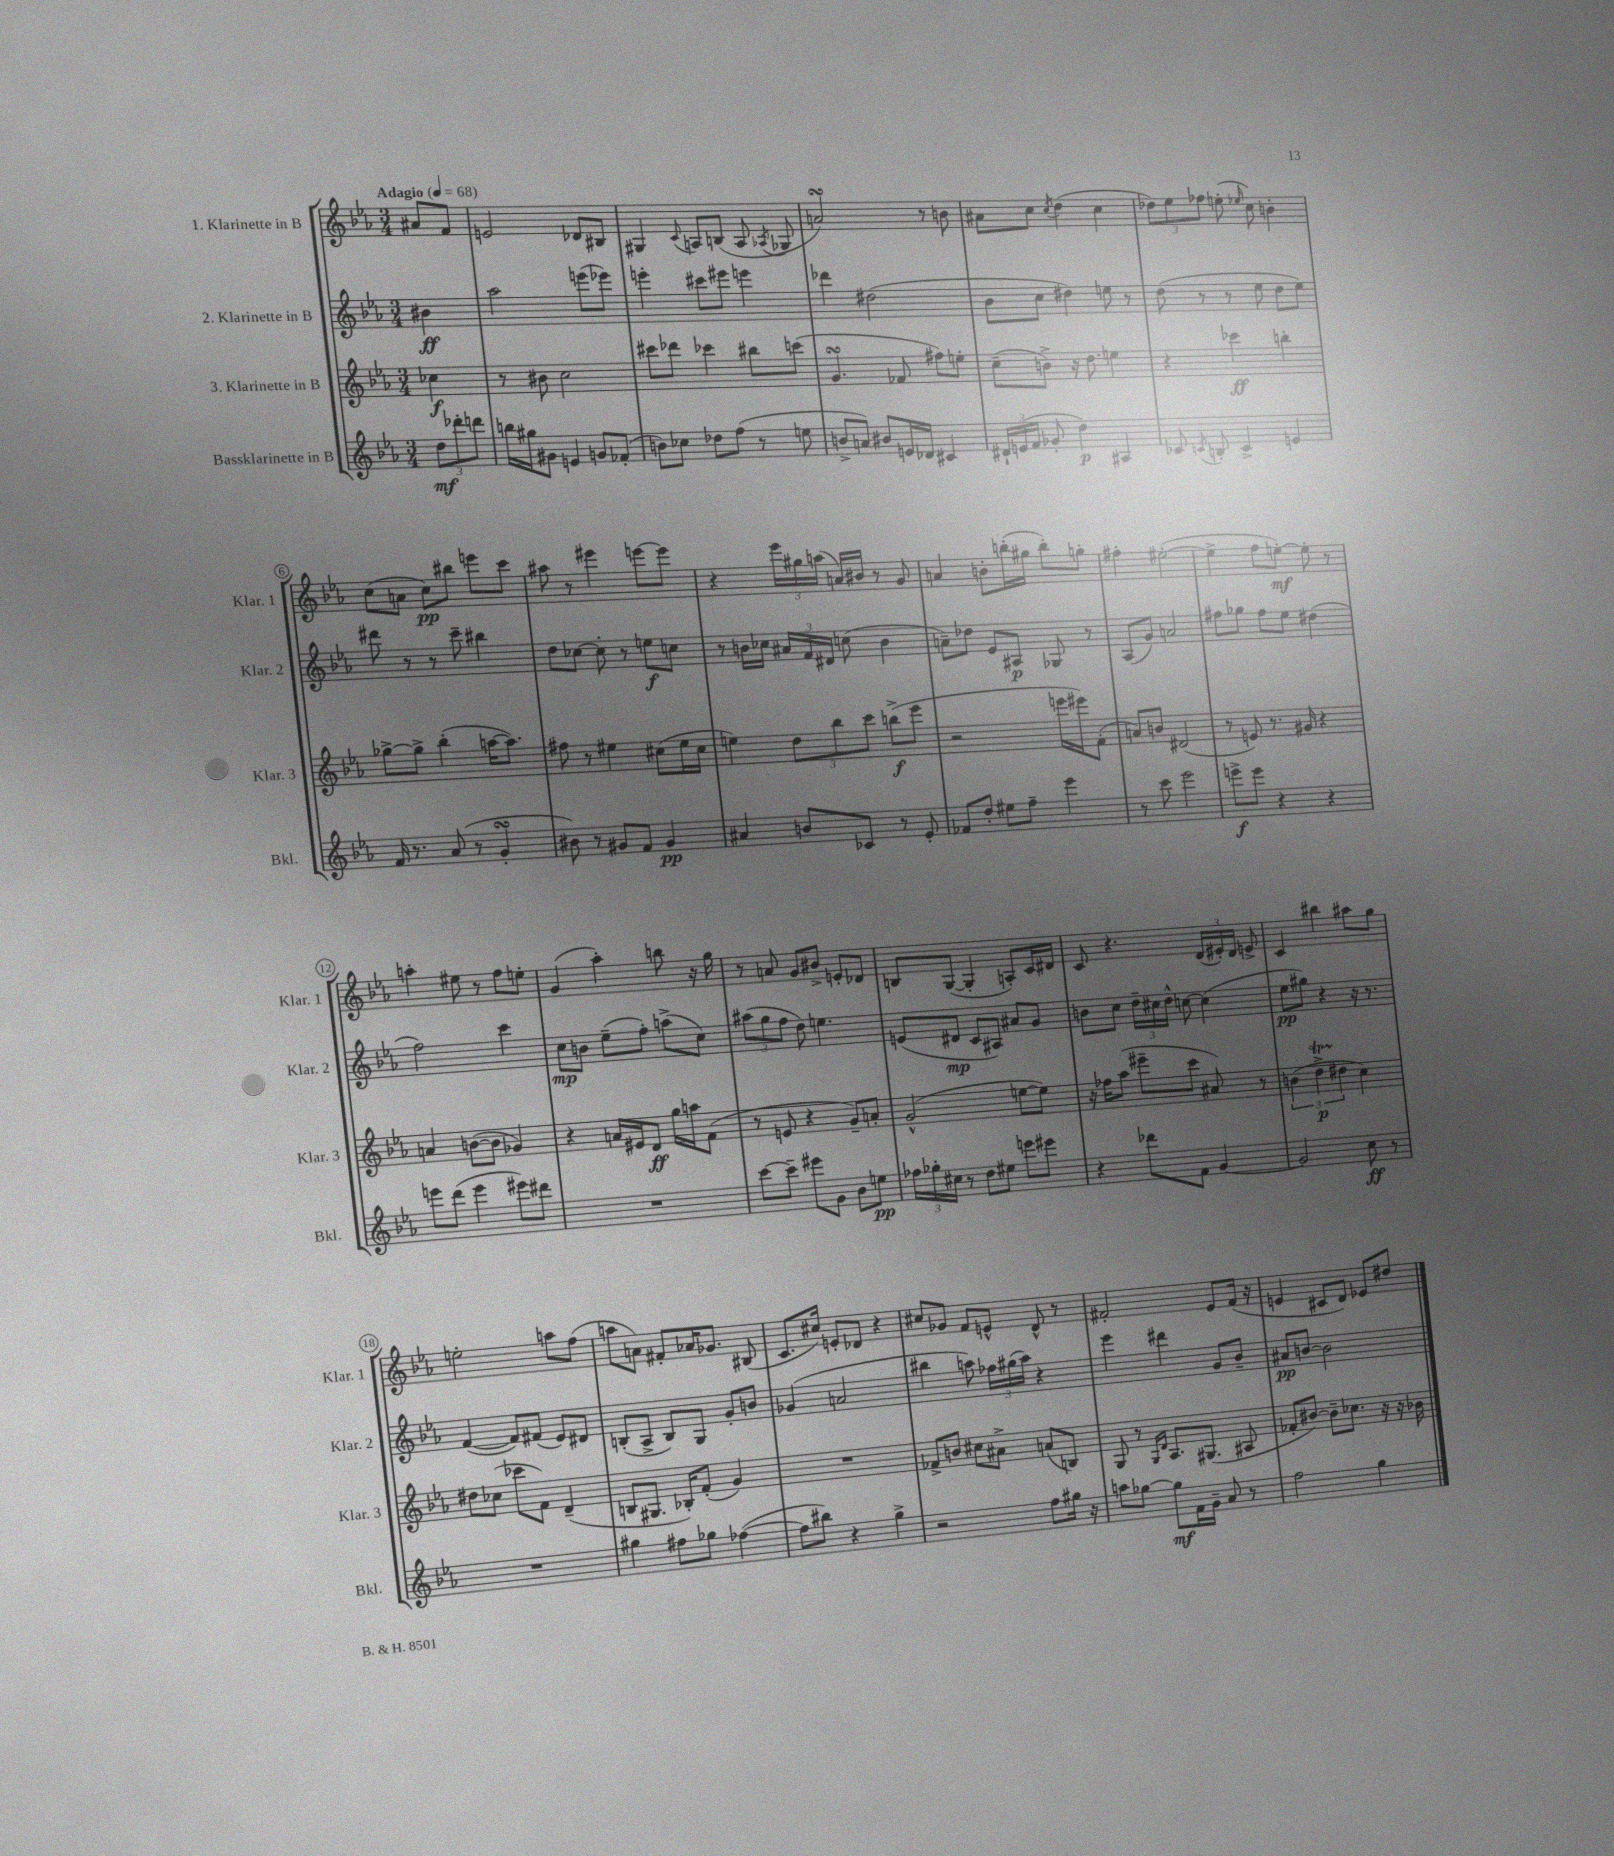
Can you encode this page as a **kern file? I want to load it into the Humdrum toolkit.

**kern	**kern	**kern	**kern
*staff4	*staff3	*staff2	*staff1
*clefG2	*clefG2	*clefG2	*clefG2
*k[b-e-a-]	*k[b-e-a-]	*k[b-e-a-]	*k[b-e-a-]
*M3/4	*M3/4	*M3/4	*M3/4
*MM68	*MM68	*MM68	*MM68
12dd	4cc-	4b#	8a#
12ddd-'	.	.	.
.	.	.	8f
12ddd	.	.	.
=	=	=	=
16bb	8r	2aa-	2e
16gg#	.	.	.
8g#	8b#	.	.
4e	2cc	.	.
8g	.	(8eee	8d-
(8f-'	.	8eee-)	8B#
=	=	=	=
8b)	8ccc#	4eee'	4G#
8cc-	8ddd-	.	.
.	.	.	8qqc
8dd-	4ccc-	8ccc#	8A
(8ff	.	8eee#	(8B
8r	8bb#	4eee	8A
.	.	.	8qA-
8ee	(8ccc	.	8G-
=	=	=	=
8b^	4.g	4ddd-	2a)
8a)	.	.	.
8b#	.	(2dd#	.
16e	8f-	.	.
16d-	.	.	.
4c#	8ff#)	.	8r
.	8ee'	.	8b
=	=	=	=
24d#`	(8cc~	8b-	8a#
(24e	.	.	.
24f	.	.	.
8g-'	8b^)	8cc	8cc
.	.	.	8qcc
4dd)	16r	4dd#)	(4dd
.	8.dd	.	.
4A#	4ee	8ee	4cc
.	.	8r	.
=	=	=	=
8c-	4r	(8dd	12dd-)
.	.	.	12ee-
8qc	.	.	.
8B'	.	8r	.
.	.	.	12ff-
4c^	4ccc-	8r	(8ee'
.	.	.	16qqee-
.	.	8ee-	8cc)
4e	4bb'	8dd	4b'
.	.	8ee-)	.
=	=	=	=
16f	[8gg-^	8ddd#	(8cc
8.r	.	.	.
.	8gg-^]	8r	8a
(8a-	(4bb-'	8r	8cc)
8r	.	8ccc~	8bb#
4g'	[16aa	4bb#	8eee
.	8.aa])	.	.
.	.	.	8ccc
=	=	=	=
8b#)	8ff#	8dd	8aa#
8r	8r	[8cc-	8r
8g#	4ee#	8cc-']	4eee#
8f	.	8r	.
4g#	(8cc#	8ee	[8eee
.	16ee#	8cc	8eee]
.	16cc#	.	.
=	=	=	=
4a#	4ee)	8r	4r
.	.	16b	.
.	.	16cc-	.
8b	12dd	24a#	24eee-
.	.	24f	24gg#
.	12bb-	24d#	(24aa
8c-	.	(8cc	16a)
.	12ccc	.	.
.	.	.	16b#
8r	(8bb^	4b	8r
8e-'	8eee-	.	8g
=	=	=	=
8f-	2r	8a~)	4a
8dd'	.	8dd-	.
8ee#	.	8e-	8b'
8ff~	.	8A#	(16bb'
.	.	.	16gg#
4eee-	16eee	8G-	8bb')
.	16eee#)	.	.
.	(8f'	8r	8gg'
=	=	=	=
8r	8a)	(8A-	4ff#'
8ccc	8b	8g)	.
2eee-	(2d#	2a	([2ee#'
=	=	=	=
8eee^	8r	8ff#	4ee#^]
8eee	8e)	8gg-	.
4r	8.r	8ff#	8ff
.	.	8ee-	[8ee')
.	16g#	.	.
4r	4r	(4dd#	8ee']
.	.	.	8r
=	=	=	=
8eee	4a	2ff)	4aa'
(8ddd	.	.	.
4eee	([8b	.	8ee#
.	8b]	.	8r
8eee#)	4g-)	4ccc	8ff
8ddd#	.	.	8ee'
=	=	=	=
2.r	4r	8cc	(4g
.	.	8b	.
.	16a	(8ee-~	4aa-')
.	16e#	.	.
.	8d	8ff')	.
.	16gg	(8aa^	8bb
.	16aa	.	.
.	(8f	8cc)	16r
.	.	.	16gg
=	=	=	=
[8ccc	8r	(12aa#	8r
.	.	12gg	.
8ccc~]	8e	.	8a
.	.	12ff	.
8eee#	4r	8dd)	8g
8g	.	4.ee	8b#^
8b-	8g~)	.	8e'
8ee	8a'	.	8d-
=	=	=	=
24ff-	(2g^^	(8e	8B
24gg-'	.	.	.
24cc#	.	.	.
8r	.	8d#	([8G
8dd	.	8c	4G']
8ee#	.	8A#)	.
8eee	[8ee	8a#	8A')
8eee#	8ee])	8g	16c
.	.	.	16d#
=	=	=	=
4r	16r	8b	8c
.	16ff-	.	.
.	(8aa-	8cc	4.r
8ddd-	8eee#~	24dd~	.
.	.	24cc#	.
.	.	24dd^^	.
8f	8ccc	[8cc	.
[4g	8a#)	(4cc]	(24d
.	.	.	24e#')
.	.	.	24d
.	8r	.	8e^
=	=	=	=
2g]	(6b	8ee-	4c
.	.	8gg#)	.
.	6dd^	.	.
.	.	4r	4bb#
.	6dd#	.	.
8cc	4cc)	16r	8aa#
.	.	8.r	.
8r	.	.	8gg
=	=	=	=
2.r	8dd#	([4f	2ee'
.	(8cc-	.	.
.	8ccc-	8f])	.
.	8f)	(8f#	.
.	(4d~	8e-)	8aa
.	.	8d#	(8ff
=	=	=	=
4gg#	8B	(8B'	8aa
.	8.G#	8A-^	8a)
8ff#	.	8B)	8f#'
.	16B-')	.	.
8gg-	(8f'	8G	16a-
.	.	.	8.g-
([4ff-	4g)	8g'	.
.	.	8b	(8B#
=	=	=	=
8ff-]	2.r	(4g-	8.c
8bb#)	.	.	.
.	.	.	16cc#)
4r	.	2a	8e'
.	.	.	8d-
4gg^	.	.	4r
=	=	=	=
2r	8f-^	4bb#	8cc#
.	8b	.	8g-
.	8cc#	8aa)	8f
.	8a#^	24ff-	8e^^
.	.	(24gg#	.
.	.	24aa)	.
8ff	(8a	4r	8d^^
16gg#	8B)	.	8r
16r	.	.	.
=	=	=	=
8aa	8G	4eee-	2f#'
[8gg-	8r	.	.
.	16qqG	.	.
.	16qqd	.	.
8gg-]	8.A-	4ddd#	.
16f	.	.	.
16g~	(8.G#	.	.
8a-	.	8g	8e-
8r	8A#	8b-~	(16f#
.	.	.	16r
=	=	=	=
2ff	8f-'	8a#	4e
.	[8b#)	[8b	.
.	8b#~]	2b]	8c#
.	8.cc-	.	8d)
4gg	.	.	8e-
.	16r	.	.
.	16r	.	8dd#
.	16b-	.	.
==	==	==	==
*-	*-	*-	*-
